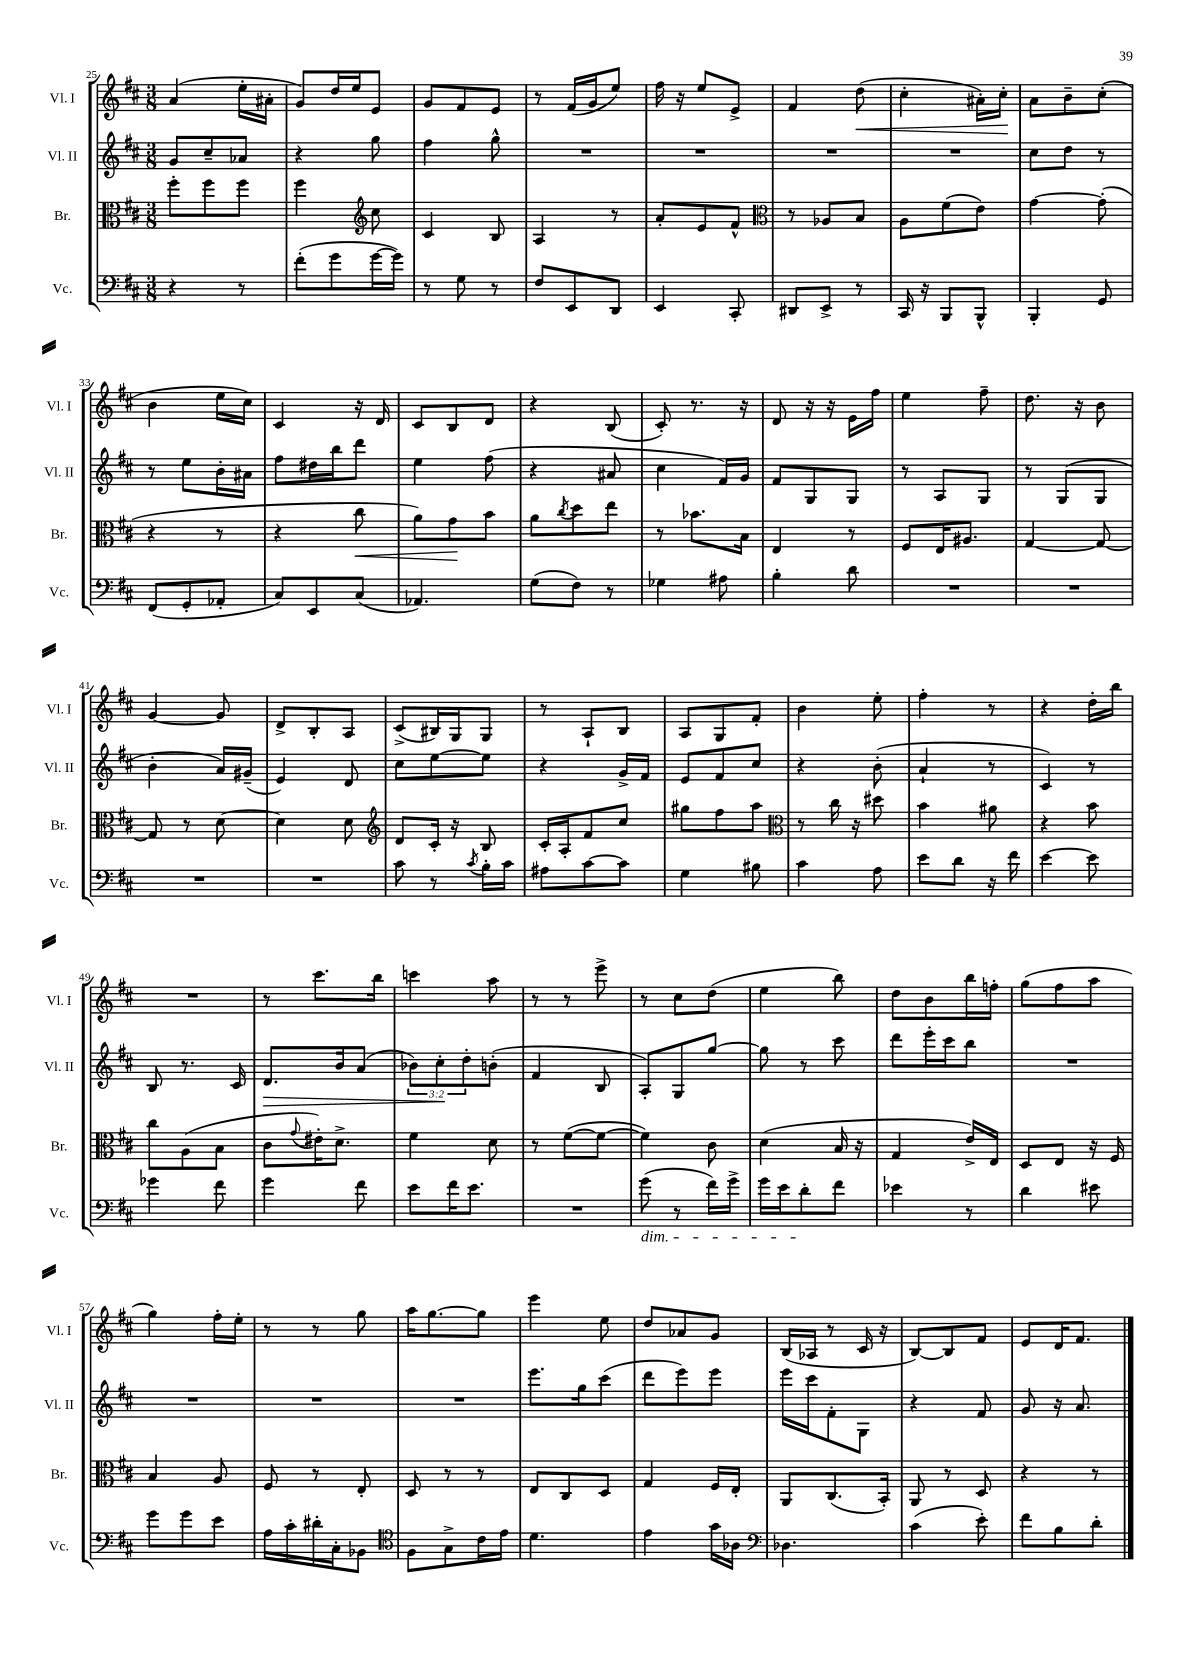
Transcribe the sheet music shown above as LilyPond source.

<<
\new StaffGroup <<
\new Staff = "s0" \with { instrumentName = "Vl. I" shortInstrumentName = "Vl. I" } {
    \clef treble \key d \major \numericTimeSignature \time 3/8
    a'4( e''16-. ais'16-. |
    g'8) d''16 e''16 e'8 |
    g'8 fis'8 e'8 |
    r8 fis'16( g'16 e''8) |
    fis''16 r16 e''8 e'8-> |
    fis'4 d''8\<( |
    cis''4-. ais'16-.) cis''16-.\! |
    a'8 b'8-- cis''8-.( |
    b'4 e''16 cis''16) |
    cis'4 r16 d'16 |
    cis'8 b8 d'8 |
    r4 b8( |
    cis'8-.) r8. r16 |
    d'8 r16 r16 e'16 fis''16 |
    e''4 fis''8-- |
    d''8. r16 b'8 |
    g'4~ g'8 |
    d'8-> b8-. a8 |
    cis'8->( bis16) g16 g8 |
    r8 a8-! b8 |
    a8 g8 fis'8-. |
    b'4 e''8-. |
    fis''4-. r8 |
    r4 d''16-. b''16 |
    R4. |
    r8 cis'''8. b''16 |
    c'''4 a''8 |
    r8 r8 e'''8-> |
    r8 cis''8 d''8( |
    e''4 b''8) |
    d''8 b'8 b''16 f''16-. |
    g''8( fis''8 a''8 |
    g''4) fis''16-. e''16-. |
    r8 r8 g''8 |
    a''16 g''8.~ g''8 |
    e'''4 e''8 |
    d''8 aes'8 g'8 |
    b16( aes16 r8 cis'16 r16 |
    b8~) b8 fis'8 |
    e'8 d'16 fis'8. \bar "|." |
}
\new Staff = "s1" \with { instrumentName = "Vl. II" shortInstrumentName = "Vl. II" } {
    \clef treble \key d \major \numericTimeSignature \time 3/8 \override Staff.TupletNumber.text = #tuplet-number::calc-fraction-text
    g'8 cis''8-- aes'8 |
    r4 g''8 |
    fis''4 g''8-^ |
    R4. |
    R4. |
    R4. |
    R4. |
    cis''8 d''8 r8 |
    r8 e''8 b'16-. ais'16 |
    fis''8 dis''16 b''16 d'''8 |
    e''4 fis''8( |
    r4 ais'8 |
    cis''4 fis'16) g'16 |
    fis'8 g8 g8 |
    r8 a8 g8 |
    r8 g8( g8 |
    b'4-. a'16) gis'16--( |
    e'4) d'8 |
    cis''8 e''8~ e''8 |
    r4 g'16-> fis'16 |
    e'8 fis'8 cis''8 |
    r4 b'8-.( |
    a'4-! r8 |
    cis'4) r8 |
    b8 r8. cis'16 |
    d'8.\> b'16 a'8( |
    \tuplet 3/2 { bes'8) cis''8-.\! d''8-. } b'8-.( |
    fis'4 b8 |
    a8-.) g8 g''8~ |
    g''8 r8 cis'''8 |
    d'''8 e'''16-. cis'''16 b''8 |
    R4. |
    R4. |
    R4. |
    R4. |
    e'''8. g''16 cis'''8( |
    d'''8 e'''8) e'''8 |
    e'''16 cis'''16 fis'8-. g8 |
    r4 fis'8 |
    g'8 r16 a'8. \bar "|." |
}
\new Staff = "s2" \with { instrumentName = "Br." shortInstrumentName = "Br." } {
    \clef alto \key d \major \numericTimeSignature \time 3/8
    fis''8-. fis''8 fis''8 |
    fis''4 \clef treble cis''8 |
    cis'4 b8 |
    a4 r8 |
    a'8-. e'8 fis'8-^ |
    \clef alto r8 aes8 b8 |
    a8 fis'8( e'8) |
    g'4~ g'8-.( |
    r4 r8 |
    r4 cis''8\< |
    a'8) g'8\! b'8 |
    a'8 \acciaccatura { cis''8 } d''8 e''8 |
    r8 bes'8. b16 |
    e4 r8 |
    fis8 e16 ais8. |
    g4~ g8~ |
    g8 r8 d'8~ |
    d'4 d'8 |
    \clef treble d'8 cis'16-. r16 b8 |
    cis'16-. a16-. fis'8 cis''8 |
    gis''8 fis''8 a''8 |
    \clef alto r8 cis''16 r16 dis''8 |
    b'4 ais'8 |
    r4 b'8 |
    cis''8 a8( b8 |
    cis'8 \appoggiatura { g'8 } eis'16-.) d'8.-> |
    fis'4 d'8 |
    r8 fis'8~( fis'8~ |
    fis'4) cis'8 |
    d'4( b16 r16 |
    g4 e'16->) e16 |
    d8 e8 r16 fis16 |
    b4 a8 |
    fis8 r8 e8-. |
    d8 r8 r8 |
    e8 cis8 d8 |
    g4 fis16 e16-. |
    a,8 cis8.( b,16-.) |
    a,8 r8 d8 |
    r4 r8 \bar "|." |
}
\new Staff = "s3" \with { instrumentName = "Vc." shortInstrumentName = "Vc." } {
    \clef bass \key d \major \numericTimeSignature \time 3/8
    r4 r8 |
    fis'8-.( g'8 g'16~ g'16) |
    r8 g8 r8 |
    fis8 e,8 d,8 |
    e,4 cis,8-. |
    dis,8 e,8-> r8 |
    cis,16 r16 b,,8 b,,8-^ |
    b,,4-. g,8 |
    fis,8( g,8-. aes,8-. |
    cis8) e,8 cis8( |
    aes,4.) |
    g8( fis8) r8 |
    ges4 ais8 |
    b4-. d'8 |
    R4. |
    R4. |
    R4. |
    R4. |
    cis'8 r8 \acciaccatura { cis'8 } b16-. cis'16 |
    ais8 cis'8~ cis'8 |
    g4 bis8 |
    cis'4 a8 |
    e'8 d'8 r16 fis'16 |
    e'4~ e'8 |
    ges'4 fis'8 |
    g'4 fis'8 |
    e'8 fis'16 e'8. |
    R4. |
    g'8\dim( r8 fis'16) g'16-> |
    g'16 e'16 d'8-.\! fis'8 |
    ees'4 r8 |
    d'4 eis'8 |
    g'8 g'8 e'8 |
    a16 cis'16-. dis'16-. cis16-. bes,8 |
    \clef tenor fis8 g8-> cis'16 e'16 |
    d'4. |
    e'4 g'16 aes16 |
    \clef bass des4. |
    cis'4( e'8-.) |
    fis'8 b8 d'8-. \bar "|." |
}
>>
>>
\layout { \context { \Score currentBarNumber = #25 } }
